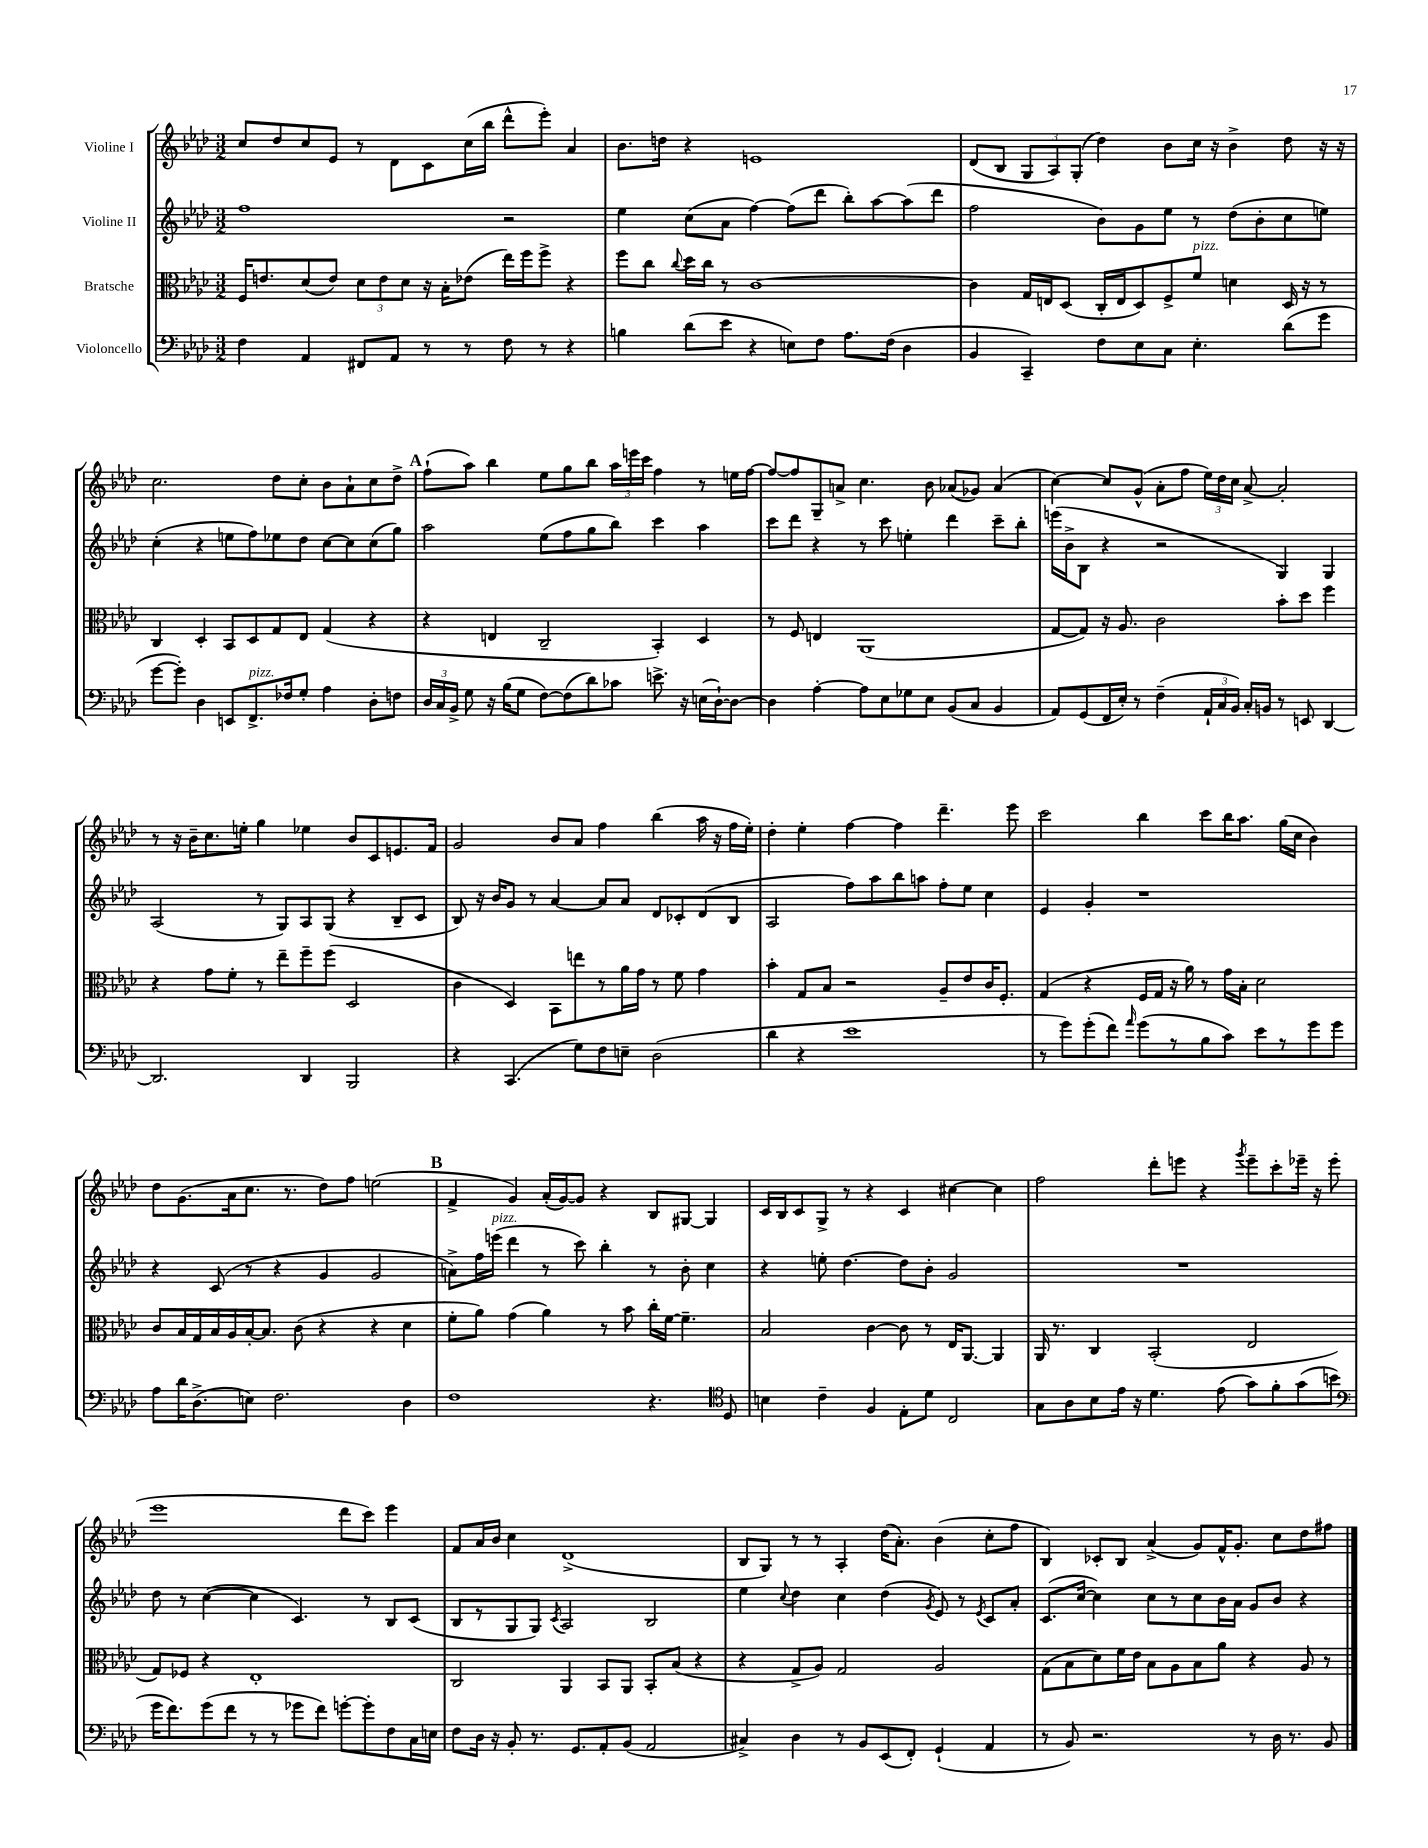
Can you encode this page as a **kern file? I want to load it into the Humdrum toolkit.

**kern	**kern	**kern	**kern
*part4	*part3	*part2	*part1
*staff4	*staff3	*staff2	*staff1
*I"Violoncello	*I"Bratsche	*I"Violine II	*I"Violine I
*clefF4	*clefC3	*clefG2	*clefG2
*k[b-e-a-d-]	*k[b-e-a-d-]	*k[b-e-a-d-]	*k[b-e-a-d-]
*M3/2	*M3/2	*M3/2	*M3/2
=1	=1	=1	=1
4F\	16F/KL	1ff	8cc/L
.	8.en/	.	.
.	.	.	8dd-/
4AA-/	(8d-/	.	8cc/
.	8e/J)	.	8e-/J
8FF#X/L	12d-\L	.	8r
.	12e\	.	.
8AA-/J	.	.	8d-\L
.	12d-\J	.	.
8r	16r	.	8c\
.	16B-'\KL	.	.
8r	(8e-X\J	.	(16cc\L
.	.	.	16bb-\JJ
8F\	16ee-\LL)	2r	8ddd-^^\L
.	16ff\J	.	.
8r	8ff^\J	.	8eee-'\J)
4r	4r	.	4a-/
=2	=2	=2	=2
4Bn\	8ff\L	4ee-\	8.b-\L
.	8cc\J	.	.
.	.	.	16ddn\Jk
.	8qqcc/	.	.
(8d-\L	16dd-\LL	(8cc\L	4r
.	16cc\JJ	.	.
8e-\J	8r	8a-\J	.
4r	[1c	[4ff\)	1en
8En\L)	.	(8ff\L]	.
8F\J	.	8ddd-\J	.
8.A-\L	.	8bb-'\L)	.
.	.	[8aa-\	.
(16F\Jk	.	.	.
4D-\	.	(8aa-\]	.
.	.	8ddd-\J	.
=3	=3	=3	=3
4BB-/	4c\]	2ff\	(8d-/L
.	.	.	8B-/J
4CC~/)	16G/LL	.	12G/L
.	16En/J	.	.
.	.	.	12A-/)
.	(8D-/J	.	.
.	.	.	(12G'/J
8F\L	16C'/LL	8b-\L)	4dd-\)
.	16E/J	.	.
8E-\	8D-/)	8g\	.
8C\J	8F^/	8ee-\J	8b-\L
!	!LO:TX:a:i:t=pizz.	!	!
4.E-'\	8f/J	8r	16cc\Jk
.	.	.	16r
.	4dn\	(8dd-\L	4b-^\
.	.	8b-'\	.
(8d-\L	16D-/	8cc\	8dd-\
.	16r	.	.
8g\J	8r	8een\J)	16r
.	.	.	16r
!!LO:LB:g=z
=4	=4	=4	=4
[8g\L	4C/	(4cc'\	2.cc\
8g'\J])	.	.	.
4D-\	4D-'/	4r	.
8EEn/L	8BB-/L	8een\L	.
!LO:TX:a:i:t=pizz.	!	!	!
8.FF^/	8D-/	8ff\)	.
.	8G/	8ee-X\	8dd-\L
16F-X/k	.	.	.
8G'/J	8E-/J	8dd-\J	8cc'\J
4A-\	(4G/	[8cc\L	8b-\L
.	.	8cc\]	8a-`\
8D-'\L	4r	(8cc\	8cc\
8Fn\J	.	8gg\J)	8dd-^\J
!!LO:REH:place=s1:t=A
=5	=5	=5	=5
24D-/LL	4r	2aa-\	(8ff`\L
24C/	.	.	.
24BB-^/JJ	.	.	.
8G\	.	.	8aa-\J)
16r	4En/	.	4bb-\
(16B-\KL	.	.	.
8G\J	.	.	.
[8F\L)	2C~/	(8ee-\L	8ee-\L
(8F\]	.	8ff\	8gg\
8d-\)	.	8gg\	8bb-\J
8c-X\J	.	8bb-\J)	24aa-\LL
.	.	.	24eeen\
.	.	.	24ccc\JJ
8.en^\	4BB-'/)	4ccc\	4ff\
16r	.	.	.
(16En\LL	4D-/	4aa-\	8r
[16D-`\J)	.	.	.
8D-\J_	.	.	16een\LL
.	.	.	[16ff\JJ
=6	=6	=6	=6
4D-\]	8r	8ccc\L	8ff/L_
.	8F/	8ddd-\J	8ff/]
[4A-'\	4En/	4r	8G~/
.	.	.	8an^/J
8A-\L]	(1AA-	8r	4.cc\
8E-\	.	8ccc\	.
8G-X\	.	4een'\	.
8E-\J	.	.	8b-\
(8BB-/L	.	4ddd-\	(8a-X/L
8C/J	.	.	8g-X/J)
4BB-/	.	8ccc~\L	(4a-/
.	.	8bb-'\J	.
=7	=7	=7	=7
8AA-/L)	[8G/L	(16eeen\LL	[4cc\)
.	.	16b-^\J	.
(8GG/	8G/J])	8B-\J	.
16FF/L	16r	4r	8cc/L]
16E-'/JJ)	8.A-/	.	.
8r	.	.	(8g^^/J
(4F~\	2c\	2r	8a-'\L
.	.	.	8ff\J
24AA-`/LL	.	.	24ee-\LL)
24C/	.	.	24dd-\
24BB-/JJ)	.	.	24cc\JJ
16C'/LL	.	.	[8a-^/
16BBn/JJ	.	.	.
8r	8b-'\L	4G/)	2a-'/]
8EEn/	8dd-\J	.	.
[4DD-/	4ff\	4G/	.
!!LO:LB:g=z
=8	=8	=8	=8
2.DD-/]	4r	(2A-/	8r
.	.	.	16r
.	.	.	16b-~\KL
.	8g\L	.	8.cc\
.	8f'\J	.	.
.	.	.	16een'\Jk
.	8r	8r	4gg\
.	8ee-~\L	8G/L)	.
4DD-/	8ff~\	8A-/	4ee-X\
.	(8ff\J	(8G/J	.
2BBB-/	2D-/	4r	8b-/L
.	.	.	8c/
.	.	8B-~/L	8.en/
.	.	8c/J	.
.	.	.	16f/Jk
=9	=9	=9	=9
4r	4c\	8B-/)	2g/
.	.	16r	.
.	.	16b-/KL	.
(4.CC/	4D-/)	8g/J	.
.	.	8r	.
.	8BB-\L	[4a-/	8b-/L
8G\L)	8een\	.	8a-/J
8F\	8r	8a-/L]	4ff\
8En~\J	16a-\L	8a-/J	.
.	16g\JJ	.	.
(2D-\	8r	8d-/L	(4bb-\
.	8f\	8c-X'/	.
.	4g\	(8d-/	16aa-\
.	.	.	16r
.	.	8B-/J	16ff\LL
.	.	.	16ee-'\JJ)
=10	=10	=10	=10
4d-\	4b-'\	2A-/	4dd-'\
4r	8G/L	.	4ee-'\
.	8B-/J	.	.
1e-	2r	8ff\L)	[4ff\
.	.	8aa-\	.
.	.	8bb-\	4ff\]
.	.	8aan\J	.
.	8A-~/L	8ff'\L	4.ddd-~\
.	8e-/	8ee-\J	.
.	16c/K	4cc\	.
.	8.F'/J	.	.
.	.	.	8eee-\
=11	=11	=11	=11
8r	(4G/	4e-/	2ccc\
8g\L)	.	.	.
(8g'\	4r	4g'/	.
8f\J)	.	.	.
16qqa-/	.	.	.
(8g\L	16F/LL	1r	4bb-\
.	16G/JJ	.	.
8r	16r	.	.
.	16a-\)	.	.
8B-\	8r	.	8ccc\L
8c\J)	16g\LL	.	16bb-\K
.	16B-'\JJ	.	8.aa-\J
8e-\L	2d-\	.	.
8r	.	.	(16gg\LL
.	.	.	16cc\JJ
8g\	.	.	4b-\)
8g\J	.	.	.
!!LO:LB:g=z
=12	=12	=12	=12
8A-\L	8c/L	4r	8dd-\L
16d-\K	16B-/L	.	(8.g\
(8.D-^\	16G/	.	.
.	16B-/	(8c/	.
.	16A-/	.	16a-\k
8En\J)	[16B-'/J	8r	8.cc\J
.	8.B-/J]	.	.
2.F\	.	4r	.
.	.	.	8.r
.	(8c\	.	.
.	4r	4g/	8dd-\L)
.	.	.	8ff\J
.	4r	2g/	(2een\
4D-\	4d-\	.	.
!!LO:REH:place=s1:t=B
=13	=13	=13	=13
1F	8f'\L	8an^\L)	4f^/
.	8a-\J)	16ff\L	.
!	!	!LO:TX:a:i:t=pizz.	!
.	.	(16eeen\JJ	.
.	(4g\	4ddd-\	4g/)
.	4a-\)	8r	(16a-'/LL
.	.	.	[16g/J)
.	.	8ccc\)	8g/J]
.	8r	4bb-'\	4r
.	8b-\	.	.
4.r	16cc'\LL	8r	8B-/L
.	[16f\JJ	.	.
.	4.f~\]	8b-'\	[8G#X/J
.	.	4cc\	4G#/]
*clefC4	*	*	*
8D-/	.	.	.
=14	=14	=14	=14
4Bn\	2B-/	4r	16c/LL
.	.	.	16B-/J
.	.	.	8c/
4c~\	.	8een'\	8G^/J
.	.	[4.dd-\	8r
4F/	[4c\	.	4r
8E-'\L	8c\]	8dd-\L]	4c/
8d-\J	8r	8b-'\J	.
2C/	16E-/KL	2g/	[4cc#X\
.	[8.AA-/J	.	.
.	4AA-/]	.	4cc#\]
=15	=15	=15	=15
8G\L	16AA-/	1.r	2ff\
.	8.r	.	.
8A-\	.	.	.
8B-\	4C/	.	.
16e-\Jk	.	.	.
16r	.	.	.
4.d-\	(2BB-'/	.	8ddd-'\L
.	.	.	8eeen\J
.	.	.	4r
(8e-\	.	.	.
.	.	.	8qggg/
8g\L)	2E-/	.	8eee~\L
8f'\	.	.	8ccc'\
(8g\	.	.	16eee-X~\Jk
.	.	.	16r
8bn\J	.	.	(8eee-\
!!LO:LB:g=z
=16	=16	=16	=16
*clefF4	*	*	*
16g\KL	8G/L)	8dd-\	1eee-
8.f\)	.	.	.
.	8F-X/J	8r	.
(8g\	4r	([4cc\	.
8f\J	.	.	.
8r	1E-'	4cc\]	.
8r	.	.	.
8g-X\L	.	4.c/)	.
8f\J)	.	.	.
[8gn'\L	.	.	8ddd-\L
8g'\]	.	8r	8ccc\J)
8F\	.	8B-/L	4eee-\
16C\L	.	(8c/J	.
16En\JJ	.	.	.
=17	=17	=17	=17
8F\L	2C/	8B-/L	8f/L
16D-\Jk	.	8r	16a-/L
16r	.	.	16b-/JJ
8BB-'/	.	8G/	4cc\
8.r	.	8G/J)	.
.	.	8qc/	.
.	4AA-/	2A-/	(1d-^
8.GG/L	.	.	.
8AA-'/	8BB-/L	.	.
(8BB-/J	8AA-/J	.	.
2AA-/	8BB-'/L	2B-/	.
.	(8B-/J	.	.
.	4r	.	.
=18	=18	=18	=18
4C#X^/)	4r	4ee-\	8B-/L
.	.	.	8G/J)
.	.	8qqcc/	.
4D-\	8G^/L	4dd-\	8r
.	8A-/J)	.	8r
8r	2G/	4cc\	4A-'/
8BB-/L	.	.	.
(8EE-/	.	(4dd-\	(16dd-\KL
.	.	.	8.a-'\J)
8FF'/J)	.	.	.
.	.	8qg/	.
(4GG`/	2A-/	8e-/)	(4b-\
.	.	8r	.
.	.	8qe-/	.
4AA-/	.	8c/L	8cc'\L
.	.	8a-'/J	8ff\J
=19	=19	=19	=19
8r	(8G\L	(8.c/L	4B-/)
8BB-/)	8B-\	.	.
.	.	[16cc/Jk	.
2.r	8d-\)	4cc\])	8c-X'/L
.	16f\L	.	8B-/J
.	16e-\JJ	.	.
.	8B-\L	8cc\L	(4a-^/
.	8A-\	8r	.
.	8B-\	8cc\	8g/L)
.	8a-\J	16b-\L	16f^^/K
.	.	16a-\JJ	8.g'/J
8r	4r	8g/L	.
16D-\	.	8b-/J	8cc\L
8.r	.	.	.
.	8A-/	4r	8dd-\
8BB-/	8r	.	8ff#X\J
==	==	==	==
*-	*-	*-	*-
